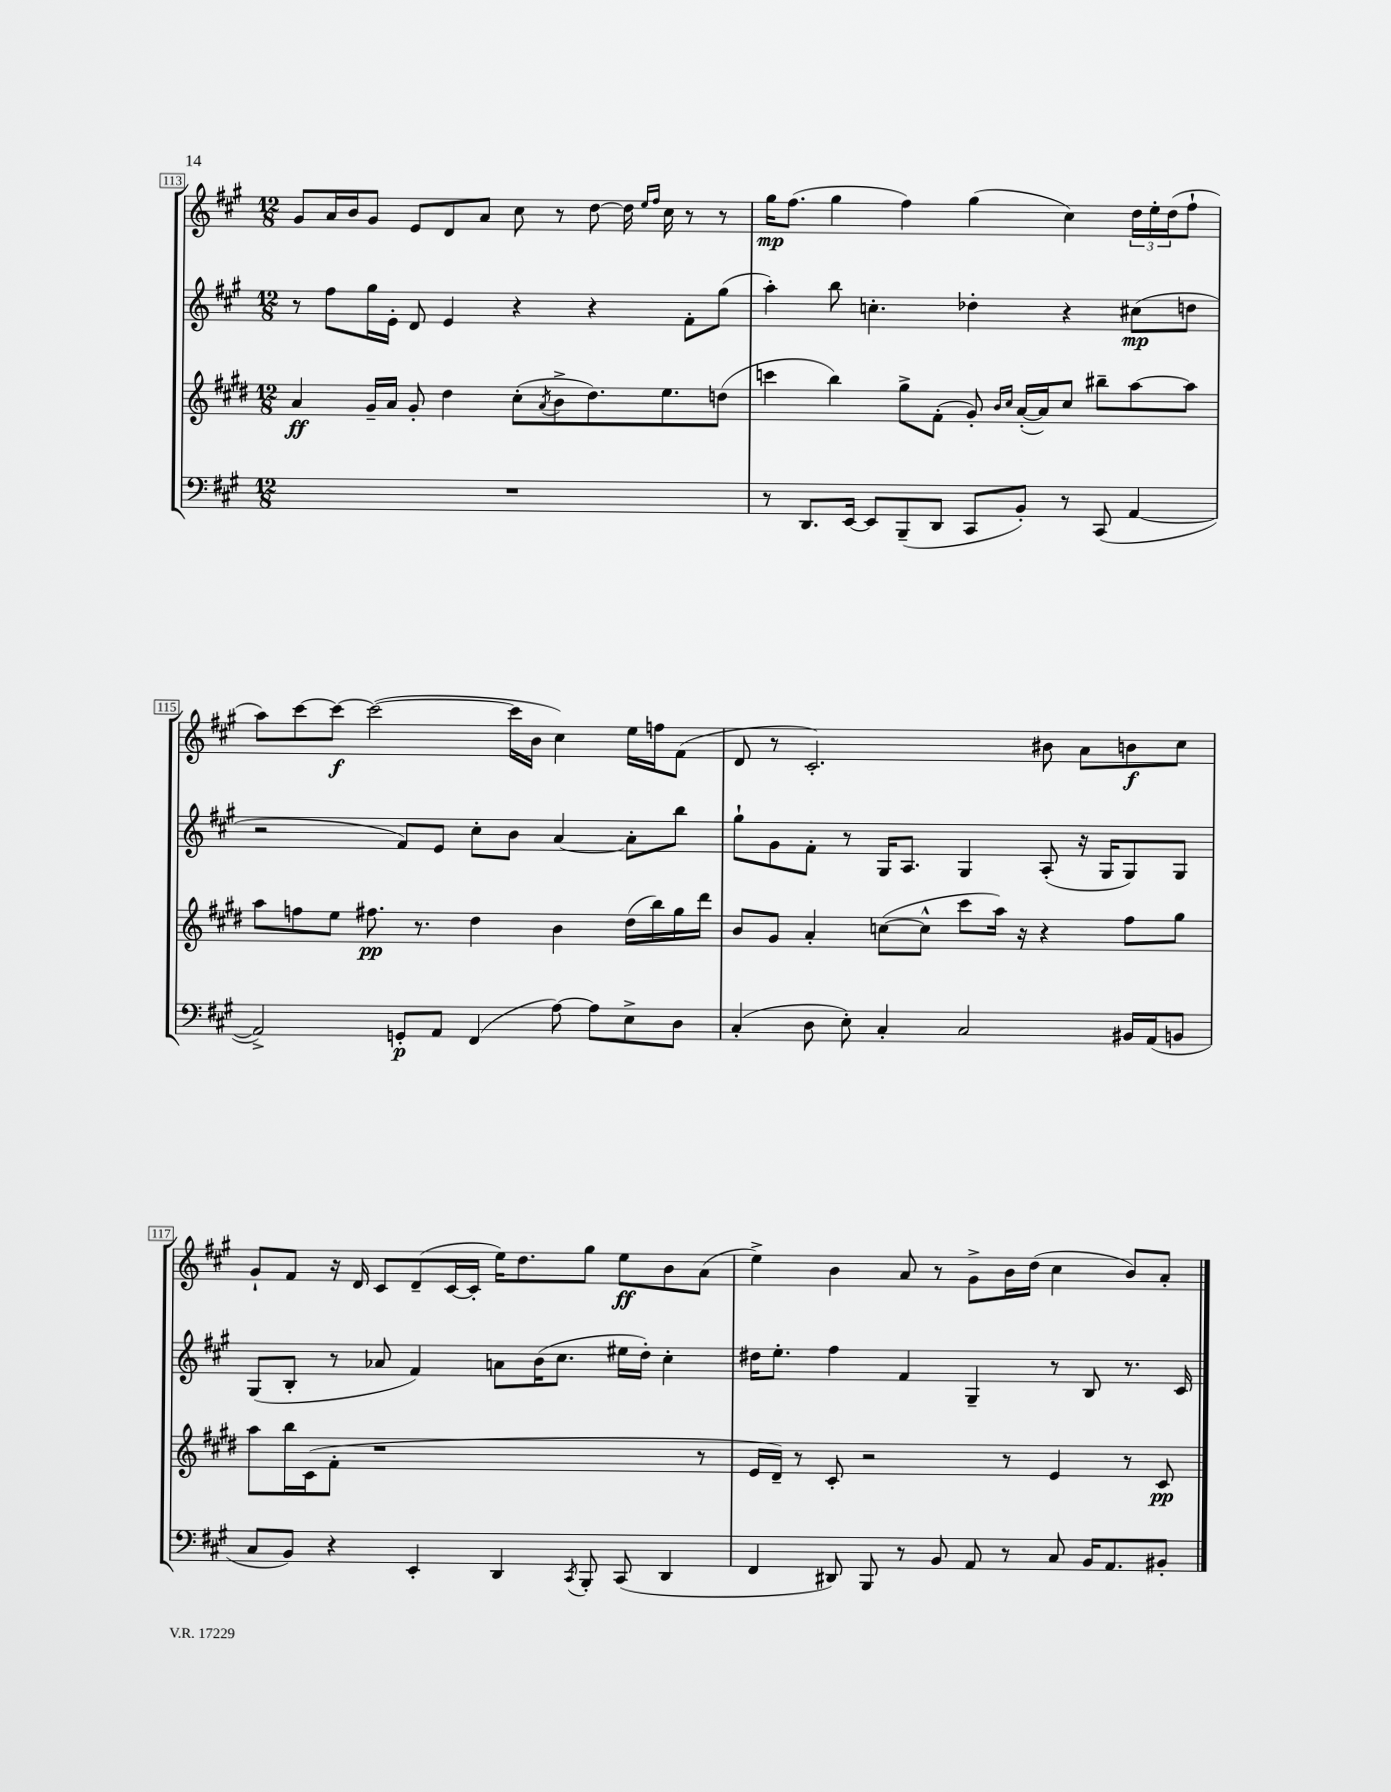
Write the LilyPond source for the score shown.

<<
\new StaffGroup <<
\new Staff = "s0" {
    \clef treble \key a \major \numericTimeSignature \time 12/8
    gis'8 a'16 b'16 gis'8 e'8 d'8 a'8 cis''8 r8 d''8~ d''16 \grace { e''16 fis''16 } cis''16 r8 r8 |
    gis''16\mp fis''8.( gis''4 fis''4) gis''4( cis''4) \tuplet 3/2 { d''16 e''16-. d''16( } fis''8-! |
    a''8) cis'''8~ cis'''8~\f cis'''2~( cis'''16 b'16 cis''4) e''16 f''16 fis'8( |
    d'8 r8 cis'2.-.) bis'8 a'8 b'8\f cis''8 |
    gis'8-! fis'8 r16 d'16 cis'8 d'8--( cis'16~ cis'16-. e''16) d''8. gis''8 e''8\ff b'8 a'8( |
    e''4->) b'4 a'8 r8 gis'8-> b'16 d''16( cis''4 b'8) a'8-. \bar "|." |
}
\new Staff = "s1" {
    \clef treble \key a \major \numericTimeSignature \time 12/8
    r8 fis''8 gis''16 e'16-. d'8 e'4 r4 r4 fis'8-. gis''8( |
    a''4-.) b''8 c''4.-. des''4-. r4 cis''8\mp( d''8 |
    r2 fis'8) e'8 cis''8-. b'8 a'4~ a'8-. b''8 |
    gis''8-! gis'8 fis'8-. r8 gis16 a8. gis4 a8-.( r16 gis16 gis8) gis8 |
    gis8( b8-. r8 aes'8 fis'4) a'8 b'16( cis''8. eis''16 d''16-.) cis''4-. |
    dis''16 e''8.-. fis''4 fis'4 gis4-- r8 b8 r8. cis'16 \bar "|." |
}
\new Staff = "s2" {
    \clef treble \key e \major \numericTimeSignature \time 12/8
    a'4\ff gis'16-- a'16 gis'8-. dis''4 cis''8-.( \acciaccatura { a'8 } b'8-> dis''8.) e''8. d''8( |
    c'''4 b''4) gis''8-> fis'8-.( gis'8-.) \grace { b'16 cis''16 } a'16~-.( a'16) cis''8 bis''8-- a''8~ a''8 |
    a''8 f''8 e''8 fis''8.\pp r8. dis''4 b'4 dis''16( b''16) gis''16 dis'''16 |
    b'8 gis'8 a'4-. c''8~( c''8-^ cis'''8 a''16) r16 r4 fis''8 gis''8 |
    a''8 b''16 cis'16( fis'8-. r1 r8 |
    e'16 dis'16--) r8 cis'8-. r2 r8 e'4 r8 cis'8\pp \bar "|." |
}
\new Staff = "s3" {
    \clef bass \key a \major \numericTimeSignature \time 12/8
    R1. |
    r8 d,8. e,16~ e,8 b,,8--( d,8 cis,8 b,8-.) r8 cis,8( a,4~ |
    a,2->) g,8-.\p a,8 fis,4( a8~) a8 e8-> d8 |
    cis4-.( d8 e8-.) cis4-. cis2 bis,16 a,16( b,8 |
    cis8 b,8) r4 e,4-. d,4 \acciaccatura { cis,8 } b,,8-. cis,8( d,4 |
    fis,4 dis,8) b,,8 r8 b,8 a,8 r8 cis8 b,16 a,8. bis,8-. \bar "|." |
}
>>
>>
\layout { \context { \Score currentBarNumber = #113 \override BarNumber.stencil = #(make-stencil-boxer 0.1 0.3 ly:text-interface::print) } }
